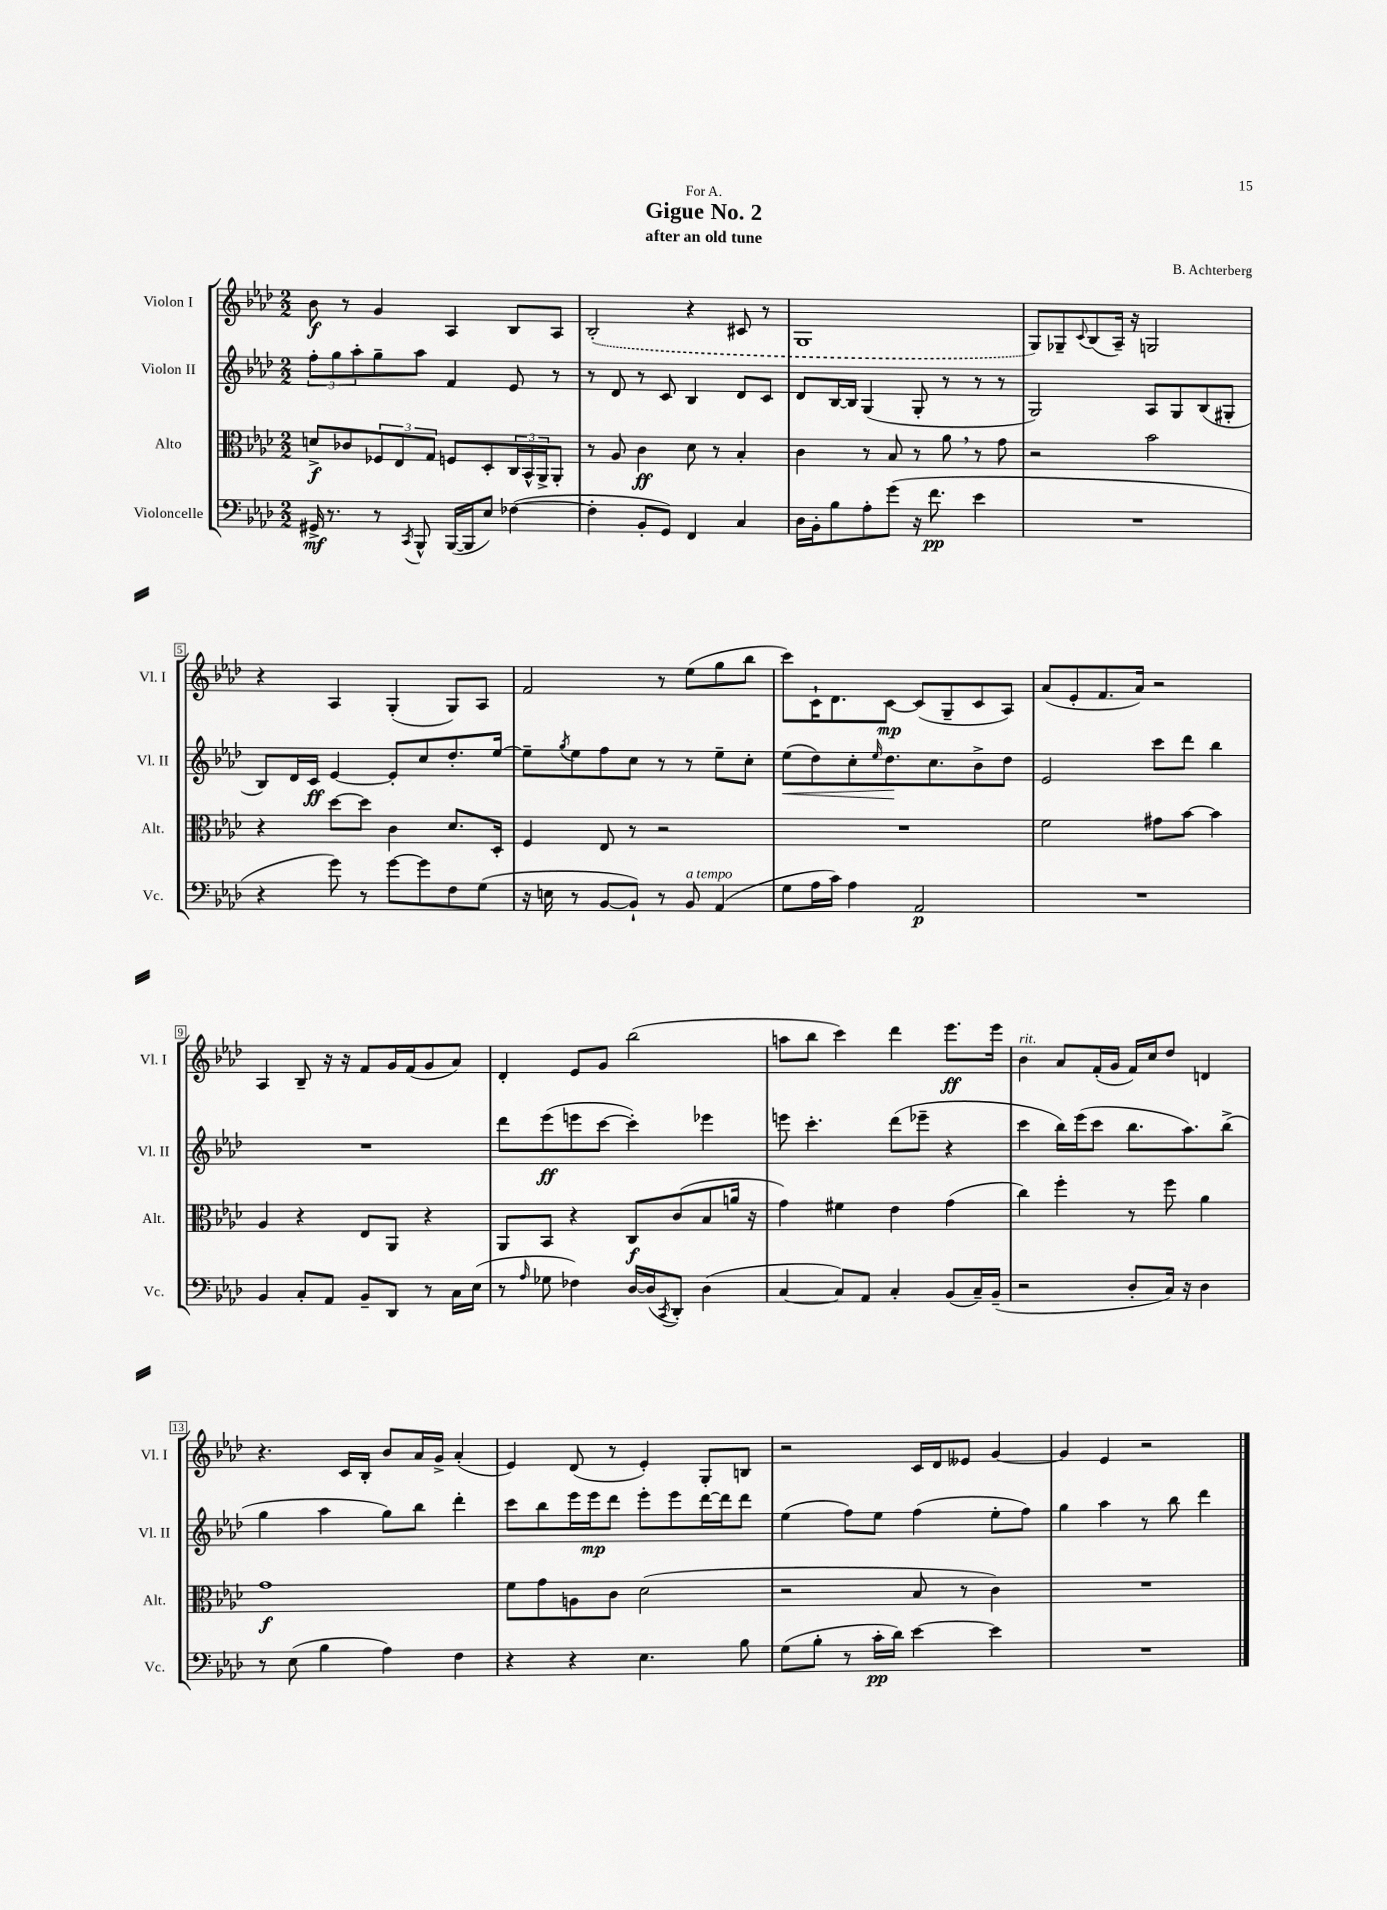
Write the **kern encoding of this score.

**kern	**kern	**kern	**kern
*staff4	*staff3	*staff2	*staff1
*clefF4	*clefC3	*clefG2	*clefG2
*k[b-e-a-d-]	*k[b-e-a-d-]	*k[b-e-a-d-]	*k[b-e-a-d-]
*M2/2	*M2/2	*M2/2	*M2/2
16GG#^/	8d^/L	12ff'\L	8b-\
8.r	.	.	.
.	.	12gg\	.
.	8c-/	.	8r
.	.	12aa-'\	.
8r	12F-/	8gg~\	4g/
.	12E-/	.	.
8qCC/	.	.	.
8BBB-^^/	.	8aa-\J	.
.	12G/J	.	.
([16BBB-/LL	8F/L	4f/	4A-/
16BBB-/]J	.	.	.
8E-/J)	8D-'/	.	.
([4F-\	24C/L	8e-/	8B-/L
.	24BB-^^/	.	.
.	24AA-^/J	.	.
.	8AA-'/J	8r	8A-/J
=	=	=	=
4F-'\]	8r	8r	(2B-'/
.	8A-/	8d-/	.
8BB-'/L	4c\	8r	.
8GG/J)	.	8c/	.
4FF/	8d-\	4B-/	4r
.	8r	.	.
4C/	4B-'/	8d-/L	8c#/
.	.	8c/J	8r
=	=	=	=
16D-\LL	4c\	8d-/L	1G
16BB-'\J	.	.	.
8B-\	.	[16B-/L	.
.	.	16B-/]JJ	.
8A-'\	8r	(4G/	.
(8g\J	8B-/	.	.
16r	8r	8G'/	.
8.f\	.	.	.
.	8a-\	8r	.
4e-\	8r	8r	.
.	8g\	8r	.
=	=	=	=
1r	2r	2G/)	8G/L)
.	.	.	8G-~/
.	.	.	8qqc/
.	.	.	(8B-/
.	.	.	16A-~/Jk)
.	.	.	16r
.	2b-\	8A-/L	2G/
.	.	8G/	.
.	.	(8B-/	.
.	.	8G#'/J	.
=	=	=	=
4r	4r	8B-/L)	4r
.	.	16d-/L	.
.	.	16c/JJ	.
8g\)	[8dd-\L	[4e-/	4A-/
8r	8dd-\]J	.	.
[8g\L	4c\	8e-'/]L	(4G'/
8g\]	.	8cc/	.
8F\	8.d-/L	8.dd-'/	8G/L)
(8G\J	.	.	8A-/J
.	16D-'/Jk	[16ee-/Jk	.
=	=	=	=
16r	4F/	8ee-~\]L	2f/
16E\	.	.	.
.	.	8qgg/	.
8r	.	8ee-\	.
[8BB-/L	8E-/	8ff\	.
8BB-`/]J)	8r	8cc\J	.
8r	2r	8r	8r
8BB-/	.	8r	(8ee-\L
(4AA-/	.	8ee-~\L	8gg\
.	.	8cc'\J	8bb-\J
=	=	=	=
8G\L	1r	(8ee-\L	8ccc\L)
16A-\L	.	8dd-\)	16c`\K
16c\JJ)	.	.	8.d-\
4A-\	.	8cc'\	.
.	.	16qqee-/	.
.	.	8.dd-\	[8c\J
2AA-/	.	.	(8c/]L
.	.	8.cc\	.
.	.	.	8G~/
.	.	8b-^\	8c/
.	.	8dd-\J	8A-/J)
=	=	=	=
1r	2f\	2e-/	(8a-/L
.	.	.	8e-'/
.	.	.	8.f/
.	.	.	16a-/Jk)
.	8g#\L	8ccc\L	2r
.	[8b-\J	8ddd-\J	.
.	4b-\]	4bb-\	.
=	=	=	=
4BB-/	4A-/	1r	4A-/
8C'/L	4r	.	8B-~/
8AA-/J	.	.	16r
.	.	.	16r
8BB-~/L	8E-/L	.	8f/L
8DD-/J	8AA-/J	.	16g/L
.	.	.	(16f/J
8r	4r	.	8g/
16C\LL	.	.	8a-/J)
(16E-\JJ	.	.	.
=	=	=	=
8r	8AA-/L	8ddd-\L	4d-'/
16qqA-/	.	.	.
8G-\	8BB-/J	(8eee-\	.
4F-\)	4r	8eee\	8e-/L
.	.	[8ccc\J	8g/J
[16D-/LL	8C/L	4ccc'\])	(2bb-\
(16D-/]J	.	.	.
8qCC/	.	.	.
8DD-'/J)	(8c/	.	.
(4D-\	8B-/	4eee-\	.
.	16a/Jk	.	.
.	16r	.	.
=	=	=	=
[4C/	4g\)	8eee\	8aa\L
.	.	4.ccc'\	8bb-\J
8C/]L)	4f#\	.	4ccc\)
8AA-/J	.	.	.
4C'/	4e-\	(8ddd-\L	4ddd-\
.	.	8eee-~\J	.
(8BB-/L	(4g\	4r	8.eee-\L
16C~/L)	.	.	.
(16BB-~/JJ	.	.	16eee-\Jk
=	=	=	=
2r	4cc\)	4ccc\	4b-\
.	4ff'\	16bb-\LL)	8a-/L
.	.	(16eee-\J	.
.	.	8ccc\J	(16f'/L
.	.	.	16g/JJ
8D-'/L	8r	8.bb-\L	16f/LL)
.	.	.	16cc/J
16C/Jk)	8ff\	.	8dd-/J
16r	.	8.aa-\)	.
4D-\	4a-\	.	4d/
.	.	(8bb-^\J	.
=	=	=	=
8r	1g	4gg\	4.r
(8E-\	.	.	.
4B-\	.	4aa-\	.
.	.	.	16c/LL
.	.	.	16B-'/JJ
4A-\)	.	8gg\L)	8b-/L
.	.	8bb-\J	16a-/L
.	.	.	16g^/JJ
4F\	.	4ddd-'\	(4a-'/
=	=	=	=
4r	8f\L	8ccc\L	4e-/)
.	8g\	8bb-\	.
4r	8A\	16eee-\L	(8d-/
.	.	16eee-\J	.
.	8c\J	8ddd-\J	8r
4.E-\	(2d-\	8eee-'\L	4e-'/)
.	.	8eee-\	.
.	.	[16ddd-\L	8G'/L
.	.	16ddd-\]J	.
8B-\	.	8ddd-\J	8B/J
=	=	=	=
(8G\L	2r	(4ee-\	2r
8B-'\J	.	.	.
8r	.	8ff\L)	.
16c'\LL	.	8ee-\J	.
16d-\JJ)	.	.	.
[4e-\	8B-/	(4ff\	16c/LL
.	.	.	16d-/J
.	8r	.	8e--/J
4e-\]	4c\)	8ee-'\L	[4g/
.	.	8ff\J)	.
=	=	=	=
1r	1r	4gg\	4g/]
.	.	4aa-\	4e-/
.	.	8r	2r
.	.	8bb-\	.
.	.	4ddd-\	.
==	==	==	==
*-	*-	*-	*-
